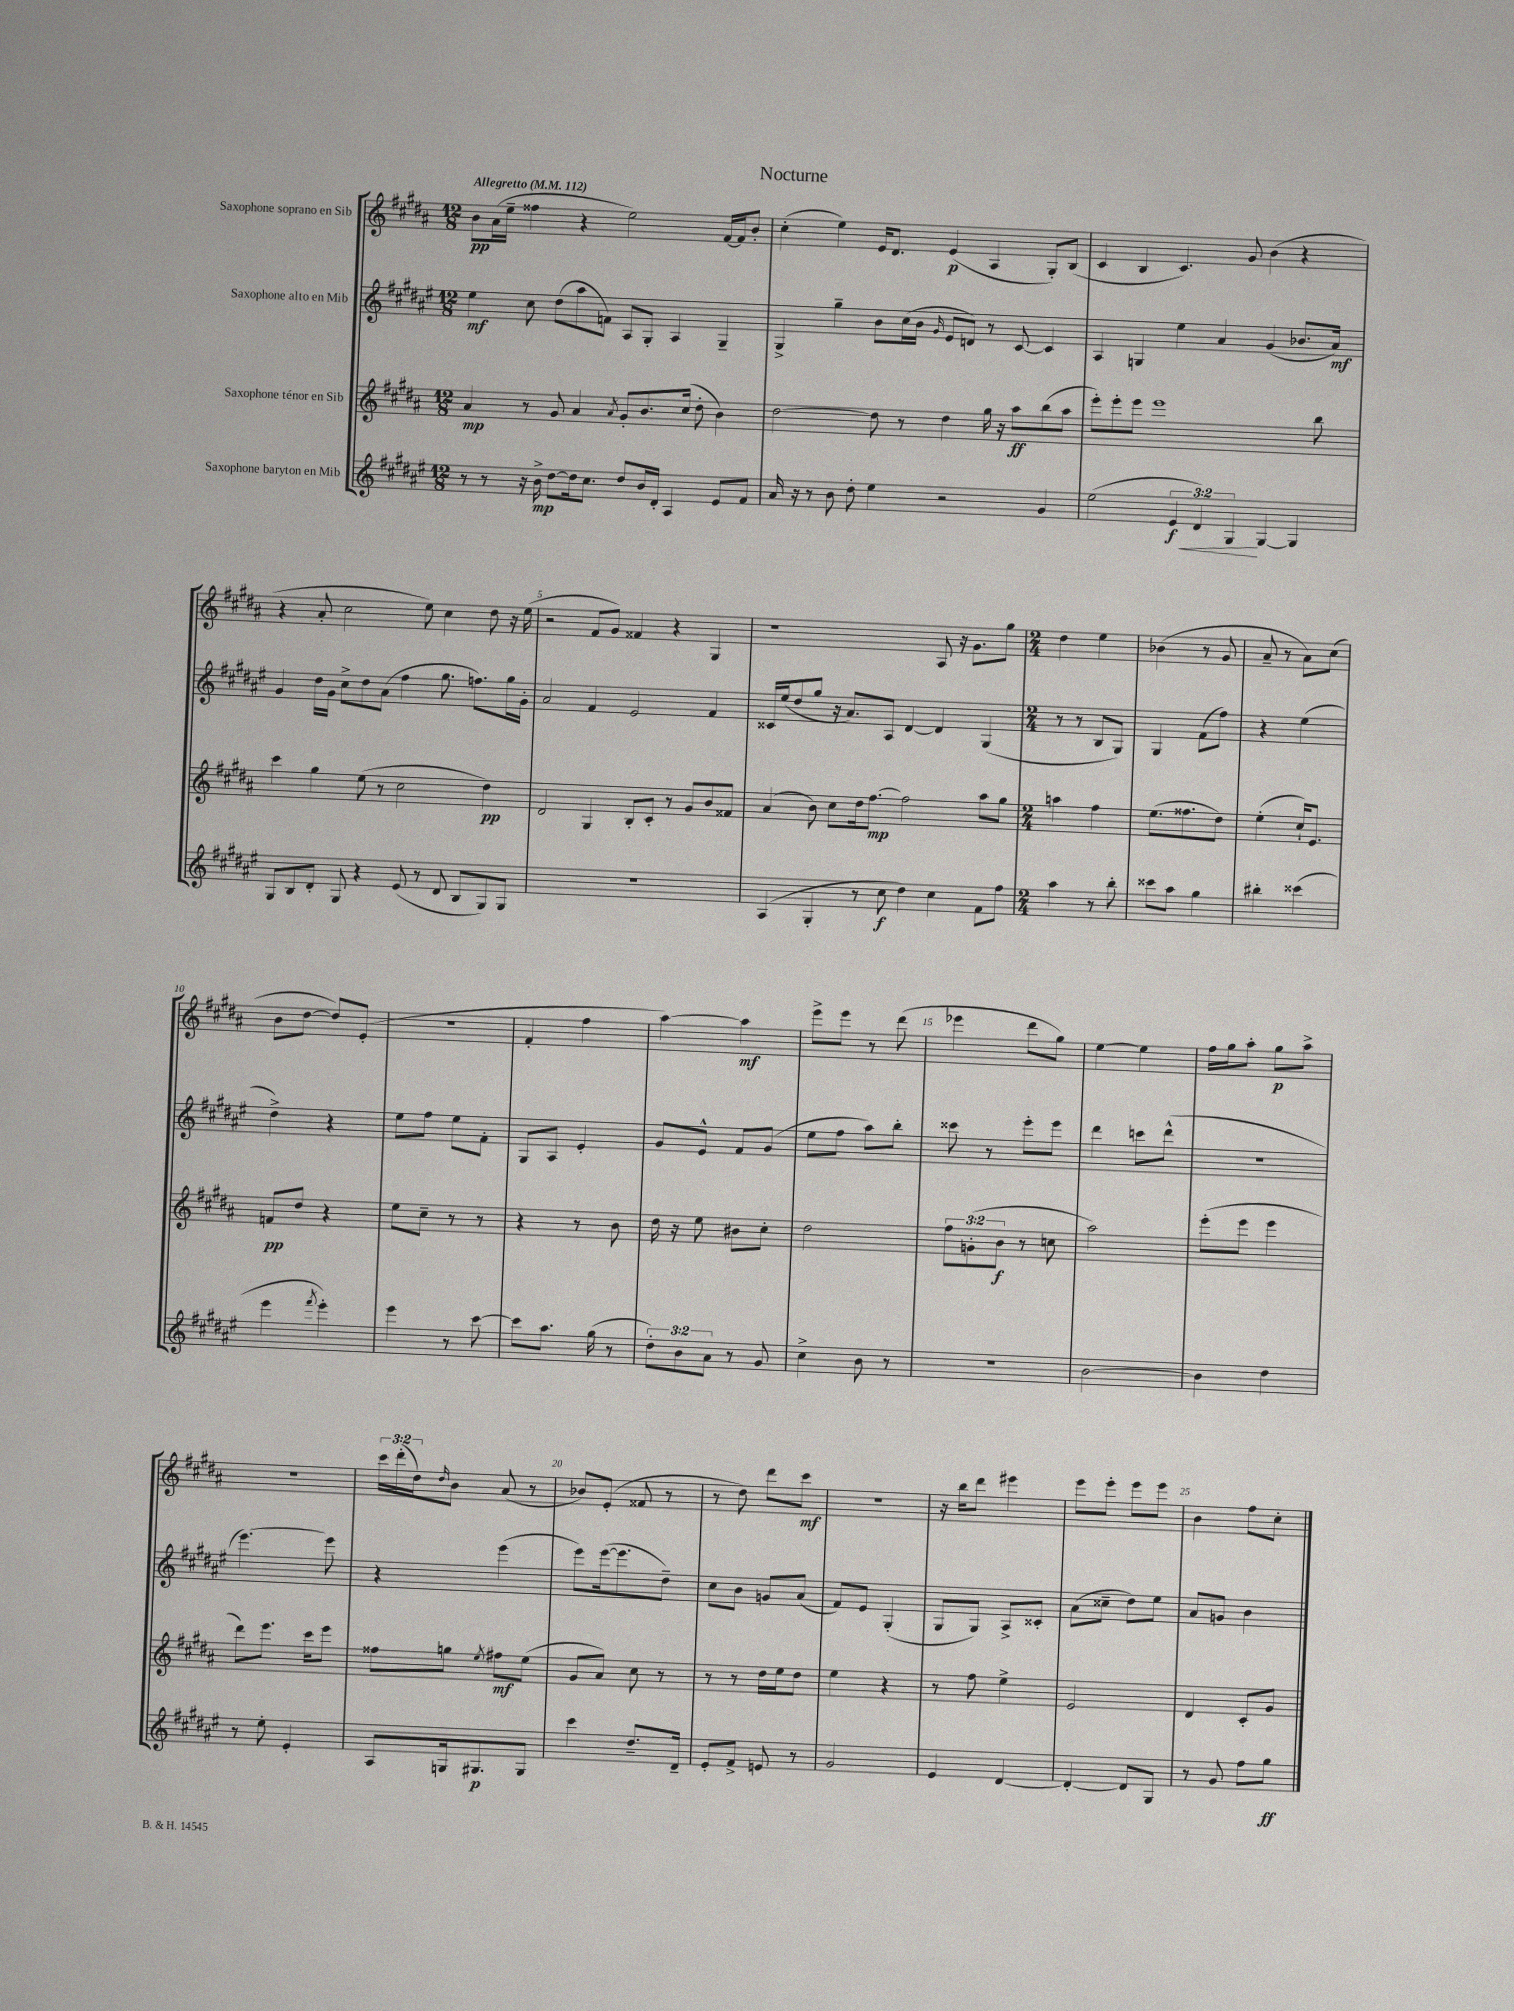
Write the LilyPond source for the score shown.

\header { title = "Nocturne" }
<<
\new StaffGroup <<
\new Staff = "s0" \with { instrumentName = "Saxophone soprano en Sib" } {
    \clef treble \key b \major \numericTimeSignature \time 12/8 \override Staff.TupletNumber.text = #tuplet-number::calc-fraction-text \tempo "Allegretto" 4 = 112
    b'8\pp ais'16( e''16-- fisis''4 r4 e''2) fis'16~ fis'16 b'8-. |
    cis''4-.( e''4) e'16 dis'8. e'4\p( ais4 gis8-.) b8( |
    cis'4 b4 cis'4.) gis'8 b'4( r4 |
    r4 ais'8-. cis''2 e''8) cis''4 dis''8 r16 e''16( |
    r2 fis'8 gis'8) fisis'4 r4 gis4 |
    r1 ais8 r16 gis'8. gis''8 |
    \numericTimeSignature \time 2/4 dis''4 e''4 |
    bes'4( r8 gis'8 |
    ais'8-- r8 ais'8) cis''8( |
    b'8 dis''8~ dis''8) e'8-.( |
    r2 |
    fis'4-. fis''4 |
    ais''4~) ais''4\mf |
    e'''8-> e'''8 r8 dis'''8( |
    ees'''4 dis'''8 gis''8) |
    e''4~ e''4 |
    fis''16 gis''16 ais''8-. gis''8\p ais''8-> |
    R2 |
    \tuplet 3/2 { cis'''16 dis'''16-.( dis''16) } \grace { dis''16 } b'8 ais'8( r8 |
    bes'8) e'8-.( fisis'8 r8 |
    r8 dis''8) dis'''8 cis'''8\mf |
    R2 |
    r16 b''16 dis'''8 eis'''4 |
    e'''8 e'''8-. e'''8 e'''8 |
    b'4 fis''8 cis''8-. \bar "|." |
}
\new Staff = "s1" \with { instrumentName = "Saxophone alto en Mib" } {
    \clef treble \key fis \major \numericTimeSignature \time 12/8
    eis''4\mf cis''8 dis''8( ais''8 f'8) ais8 gis8-. ais4 gis4-- |
    gis4-> gis''4-- b'8 cis''16( b'16 \grace { gis'16 } eis'8 d'8) r8 cis'8~ cis'4 |
    ais4 g4 eis''4 ais'4 gis'4( bes'8. ais'16\mf) |
    gis'4 dis''16 gis'16 cis''8-> dis''8 ais'8( fis''4 gis''8. f''8.) gis''16 gis'16-. |
    ais'2 fis'4 eis'2 fis'4 |
    cisis'16 eis''16( dis''8 gis''8 r16 ais'8.) ais8 dis'4~ dis'4 gis4( |
    \numericTimeSignature \time 2/4 r8 r8 b8 gis8) |
    gis4 fis'8( fis''8) |
    r4 eis''4( |
    dis''4->) r4 |
    eis''8 fis''8 eis''8 fis'8-. |
    gis8 ais8 eis'4-. |
    gis'8 eis'8-^ fis'8 gis'8( |
    eis''8 fis''8 ais''8) b''8-. |
    cisis'''8 r8 eis'''8-. eis'''8 |
    dis'''4 c'''8 dis'''8-^( |
    r2 |
    eis'''4.~) eis'''8 |
    r4 eis'''4( |
    eis'''8) eis'''16~( eis'''8. dis''8--) |
    cis''8 b'8 g'8 ais'8( |
    fis'8) eis'8 gis4-.( |
    gis8 gis8) ais8-> cisis'8-. |
    ais'8( cisis''8-- dis''8) eis''8 |
    ais'8 g'8 b'4 \bar "|." |
}
\new Staff = "s2" \with { instrumentName = "Saxophone ténor en Sib" } {
    \clef treble \key b \major \numericTimeSignature \time 12/8 \override Staff.TupletNumber.text = #tuplet-number::calc-fraction-text
    ais'4\mp r8 gis'8 ais'4 \acciaccatura { ais'8 } gis'8-. b'8. cis''16( dis''8-. b'4) |
    dis''2~ dis''8 r8 dis''4 gis''16 r16 ais''8\ff b''8( ais''8 |
    e'''8-.) e'''8-. e'''8 e'''1 b''8 |
    cis'''4 gis''4 e''8( r8 cis''2 dis''4\pp) |
    dis'2 gis4 b8-. cis'8-. r8 gis'8 b'8 fisis'8 |
    ais'4( b'8) cis''8 dis''16 fis''8.~\mp fis''2 ais''8 gis''8 |
    \numericTimeSignature \time 2/4 a''4 fis''4 |
    e''8.( fisis''8. dis''8) |
    e''4-.( cis''16-!) e'8. |
    f'8\pp dis''8 r4 |
    e''8 cis''8-- r8 r8 |
    r4 r8 b'8 |
    dis''16 r16 e''8 bis'8 cis''8-. |
    dis''2 |
    \tuplet 3/2 { fis''8 g'8-.( b'8\f } r8 c''8 |
    ais''2) |
    e'''8-.( e'''8 e'''4 |
    dis'''8) e'''8. cis'''16 e'''8 |
    fisis''8 g''8 \acciaccatura { e''8 } fis''8\mf e''8( |
    gis'8 ais'8) cis''8 r8 |
    r8 r8 dis''16 e''16 dis''8 |
    e''4 r4 |
    r8 fis''8 e''4-> |
    e'2 |
    dis'4 cis'8-. gis'8 \bar "|." |
}
\new Staff = "s3" \with { instrumentName = "Saxophone baryton en Mib" } {
    \clef treble \key fis \major \numericTimeSignature \time 12/8 \override Staff.TupletNumber.text = #tuplet-number::calc-fraction-text
    r8 r8 r16 b'16->\mp dis''8~ dis''16 cis''8. dis''8 b'16 dis'16-. ais4 eis'8 fis'8 |
    ais'16 r16 r8 b'8 dis''8-. eis''4 r2 gis'4 |
    eis''2( \tuplet 3/2 { eis'4\f\< dis'4) gis4\! } gis4~ gis4 |
    gis8 b8 dis'8-. gis8 r4 eis'8( r8 dis'8 b8 gis8) gis8 |
    R1. |
    ais4( gis4-. r8 cis''8\f dis''4) cis''4 fis'8 fis''8 |
    \numericTimeSignature \time 2/4 ais''4 r8 b''8-. |
    cisis'''8 ais''8 gis''4 |
    bis''4-. cisis'''4( |
    eis'''4 \acciaccatura { fis'''8 } eis'''4-.) |
    eis'''4 r8 cis'''8~ |
    cis'''8 ais''8. gis''16( r8 |
    \tuplet 3/2 { dis''8-.) b'8 ais'8 } r8 gis'8 |
    cis''4-> b'8 r8 |
    r2 |
    b'2~ |
    b'4 dis''4 |
    r8 eis''8-. eis'4-. |
    ais8 g16 gis8.\p gis8 |
    cis'''4 dis''8.-- dis'16-- |
    eis'8-. fis'8-> e'8 r8 |
    gis'2 |
    eis'4 dis'4~ |
    dis'4~-. dis'8 gis8 |
    r8 gis'8 fis''8 gis''8\ff \bar "|." |
}
>>
>>
\layout { \context { \Score \override BarNumber.break-visibility = ##(#f #t #t) barNumberVisibility = #(every-nth-bar-number-visible 5) } }
